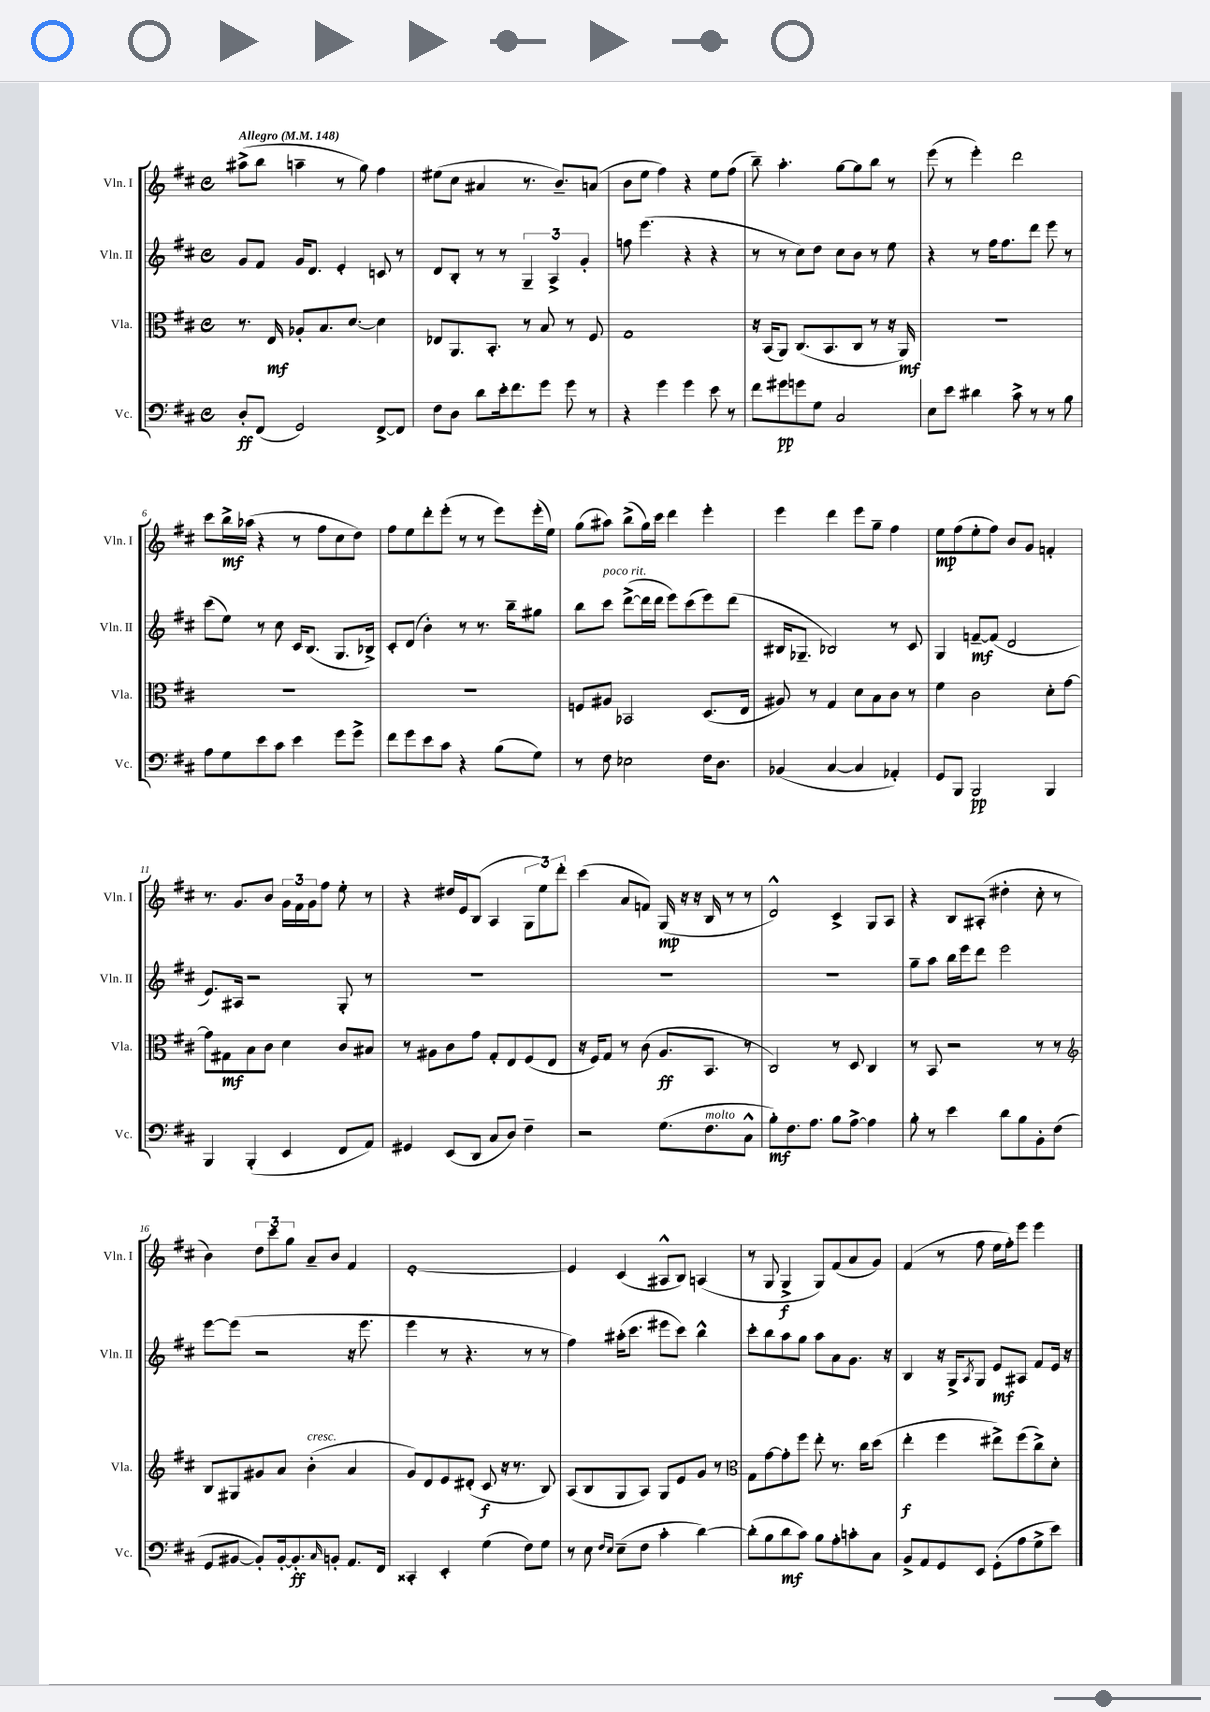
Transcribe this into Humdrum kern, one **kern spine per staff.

**kern	**dynam	**kern	**dynam	**kern	**dynam	**kern	**dynam
*part4	*part4	*part3	*part3	*part2	*part2	*part1	*part1
*staff4	*staff4	*staff3	*staff3	*staff2	*staff2	*staff1	*staff1
*I"Vc.	*	*I"Vla.	*	*I"Vln. II	*	*I"Vln. I	*
*I'Vc.	*	*I'Vla.	*	*I'Vln. II	*	*I'Vln. I	*
*clefF4	*	*clefC3	*	*clefG2	*	*clefG2	*
*k[f#c#]	*	*k[f#c#]	*	*k[f#c#]	*	*k[f#c#]	*
*M4/4	*	*M4/4	*	*M4/4	*	*M4/4	*
*met(c)	*	*met(c)	*	*met(c)	*	*met(c)	*
*MM148	*	*MM148	*	*MM148	*	*MM148	*
=1	=1	=1	=1	=1	=1	=1	=1
!	!	!	!	!	!	!LO:TX:a:B:t=Allegro	!
8D'/L	ff	8.r	.	8g/L	.	(8aa#X^\L	.
(8FF#/J	.	.	.	8f#/J	.	8bb\J	.
.	.	16E/	mf	.	.	.	.
2GG/)	.	8A-X'/L	.	16g/KL	.	4aan~\	.
.	.	.	.	8.d/J	.	.	.
.	.	8.B/	.	.	.	.	.
.	.	.	.	4e'/	.	8r	.
.	.	[8.d/J	.	.	.	.	.
.	.	.	.	.	.	8gg\)	.
[8FF#^/L	.	4d\]	.	8cn/	.	4ff#\	.
8FF#/J]	.	.	.	8r	.	.	.
=2	=2	=2	=2	=2	=2	=2	=2
8F#\L	.	8E-X/L	.	8d/L	.	(8ee#X\L	.
8D\J	.	8.AA/	.	8B'/J	.	8cc#\J	.
8d\L	.	.	.	8r	.	4a#X/	.
.	.	8.BB'/J	.	.	.	.	.
16e'\k	.	.	.	8r	.	.	.
8.f#\	.	.	.	.	.	.	.
.	.	8r	.	6G~/	.	8.r	.
8g\J	.	8B/	.	.	.	.	.
.	.	.	.	6A^/	.	.	.
.	.	.	.	.	.	8.b~/L)	.
8g\	.	8r	.	.	.	.	.
.	.	.	.	6g'/	.	.	.
8r	.	8F#/	.	.	.	(8an/J	.
=3	=3	=3	=3	=3	=3	=3	=3
4r	.	1G	.	8ffn\	.	8b\L	.
.	.	.	.	(4.eee\	.	8ee\J	.
4g\	.	.	.	.	.	4ff#\)	.
4g\	.	.	.	4r	.	4r	.
8e\	.	.	.	4r	.	8ee\L	.
8r	.	.	.	.	.	(8ff#\J	.
=4	=4	=4	=4	=4	=4	=4	=4
8f#\L	.	16r	.	8r	.	8bb~\)	.
.	.	(16BB/KL	.	.	.	.	.
8g#X\	pp	8AA/J)	.	8r	.	4.aa'\	.
8gn\	.	(8.C#/L	.	8cc#\L)	.	.	.
8G\J	.	.	.	8dd\J	.	.	.
.	.	8.BB/	.	.	.	.	.
2C#/	.	.	.	8cc#\L	.	[8gg\L	.
.	.	8C#/J	.	8b\J	.	8gg\]	.
.	.	8r	.	8r	.	8bb\J	.
.	.	16r	.	8ee\	.	8r	.
.	.	16AA/)	mf	.	.	.	.
=5	=5	=5	=5	=5	=5	=5	=5
8E\L	.	1r	.	4r	.	(8eee\	.
8e\J	.	.	.	.	.	8r	.
4d#X\	.	.	.	8r	.	4eee'\)	.
.	.	.	.	16ff#\KL	.	.	.
.	.	.	.	8.ff#\	.	.	.
8c#^\	.	.	.	.	.	2ddd\	.
8r	.	.	.	8ddd\J	.	.	.
8r	.	.	.	8eee\	.	.	.
8B\	.	.	.	8r	.	.	.
!!LO:LB:g=z
=6	=6	=6	=6	=6	=6	=6	=6
8A\L	.	1r	.	(8ccc#\L	.	8ccc#\L	.
8G\	.	.	.	8ee\J)	.	16bb^\L	mf
.	.	.	.	.	.	(16aa-X\JJ	.
8e\	.	.	.	8r	.	4r	.
8c#\J	.	.	.	8cc#\	.	.	.
4e\	.	.	.	16c#/KL	.	8r	.
.	.	.	.	(8.B/J	.	.	.
.	.	.	.	.	.	8ff#\L	.
8g\L	.	.	.	8.G/L	.	8cc#\	.
8g^\J	.	.	.	.	.	8dd\J)	.
.	.	.	.	16B-X^/Jk)	.	.	.
=7	=7	=7	=7	=7	=7	=7	=7
8f#\L	.	1r	.	8c#'/L	.	8ff#\L	.
8g\	.	.	.	(8d/J	.	8ee\	.
8e\	.	.	.	4b'\)	.	8ddd'\	.
8c#\J	.	.	.	.	.	(8eee'\J	.
4r	.	.	.	8r	.	8r	.
.	.	.	.	8.r	.	8r	.
(8B\L	.	.	.	.	.	8eee\L)	.
.	.	.	.	16bb~\KL	.	.	.
8G\J)	.	.	.	8gg#X\J	.	(16eee'\L	.
.	.	.	.	.	.	16ee\JJ)	.
=8	=8	=8	=8	=8	=8	=8	=8
8r	.	8Fn/L	.	8bb\L	.	(8gg\L	.
!	!	!	!	!LO:TX:a:i:t=poco rit.	!	!	!
8F#\	.	8A#X/J	.	8ccc#\J	.	8aa#X\J)	.
2E-X\	.	2BB-X/	.	([8ddd^\L	.	(8bb^\L	.
.	.	.	.	16ddd\L]	.	16gg\L)	.
.	.	.	.	16ddd\JJ	.	16ccc#\JJ	.
.	.	.	.	8eee\L)	.	4ddd\	.
.	.	.	.	(8ccc#\	.	.	.
16F#\KL	.	(8.D/L	.	8eee\)	.	4eee'\	.
8.D\J	.	.	.	.	.	.	.
.	.	.	.	(8ddd\J	.	.	.
.	.	16E/Jk	.	.	.	.	.
=9	=9	=9	=9	=9	=9	=9	=9
(4BB-X/	.	8A#X/)	.	16B#X/KL	.	4eee\	.
.	.	.	.	8.G-X~/J	.	.	.
.	.	8r	.	.	.	.	.
[4C#/	.	4G/	.	2B-X/)	.	4ddd\	.
4C#/]	.	8d\L	.	.	.	8eee\L	.
.	.	8B\	.	.	.	8gg~\J	.
4AA-X'/)	.	8c#\J	.	8r	.	4ff#\	.
.	.	8r	.	8c#/	.	.	.
=10	=10	=10	=10	=10	=10	=10	=10
8GG/L	.	4f#\	.	4G/	.	8ee\L	mp
8BBB/J	.	.	.	.	.	(8ff#\	.
2BBB/	pp	2c#\	.	[8fn~/L	mf	8ee'\	.
.	.	.	.	(8f/J]	.	8ff#\J)	.
.	.	.	.	2d/	.	8b/L	.
.	.	.	.	.	.	8g/J	.
4BBB/	.	8d'\L	.	.	.	4fn'/	.
.	.	[8g\J	.	.	.	.	.
!!LO:LB:g=z
=11	=11	=11	=11	=11	=11	=11	=11
4BBB/	.	8g\L]	.	8.e/L)	.	8.r	.
.	.	8G#X\	mf	.	.	.	.
.	.	.	.	16A#X/Jk	.	8.g/L	.
(4BBB'/	.	8B\	.	2r	.	.	.
.	.	8c#\J	.	.	.	8b/J	.
4EE/	.	4d\	.	.	.	24g\LL	.
.	.	.	.	.	.	24f#\	.
.	.	.	.	.	.	24g\J	.
.	.	.	.	.	.	8ff#\J	.
8FF#/L	.	8c#/L	.	8G'/	.	8ee'\	.
8AA/J)	.	8B#X/J	.	8r	.	8r	.
=12	=12	=12	=12	=12	=12	=12	=12
4GG#X/	.	8r	.	1r	.	4r	.
.	.	8A#X\L	.	.	.	.	.
(8EE/L	.	8c#\	.	.	.	16dd#X/LL	.
.	.	.	.	.	.	16e/J	.
8DD/J	.	8g\J	.	.	.	(8B/J	.
8C#/L	.	8G'/L	.	.	.	4A/	.
8D/J)	.	8E/	.	.	.	.	.
4F#~\	.	(8F#/	.	.	.	12G\L	.
.	.	.	.	.	.	12ee\)	.
.	.	8E/J	.	.	.	.	.
.	.	.	.	.	.	12ddd'\J	.
=13	=13	=13	=13	=13	=13	=13	=13
2r	.	16r	.	1r	.	(4ccc#\	.
.	.	16F#/KL)	.	.	.	.	.
.	.	8G/J	.	.	.	.	.
.	.	8r	.	.	.	8a/L	.
.	.	(8c#\	.	.	.	8fn/J)	.
(8.G\L	.	8.A/L	ff	.	.	(16G/	mp
.	.	.	.	.	.	16r	.
.	.	.	.	.	.	16r	.
!LO:TX:a:i:t=molto	!	!	!	!	!	!	!
8.F#\	.	8.BB/J	.	.	.	16B/	.
.	.	.	.	.	.	8r	.
8C#^^\J	.	8r	.	.	.	8r	.
=14	=14	=14	=14	=14	=14	=14	=14
8B'\L)	mf	2C#/)	.	1r	.	2d^^/)	.
8.F#\	.	.	.	.	.	.	.
8.A\J	.	.	.	.	.	.	.
8B\L	.	8r	.	.	.	4c#^/	.
[8A^\J	.	8D/	.	.	.	.	.
4A\]	.	4C#/	.	.	.	8G/L	.
.	.	.	.	.	.	8A/J	.
=15	=15	=15	=15	=15	=15	=15	=15
8B'\	.	8r	.	8gg~\L	.	4r	.
8r	.	8BB/	.	8aa\J	.	.	.
4e\	.	2r	.	16bb\LL	.	8B/L	.
.	.	.	.	16eee\J	.	.	.
.	.	.	.	8ddd\J	.	(8A#X'/J	.
8d\L	.	.	.	2eee\	.	4dd#X'\	.
8B\	.	.	.	.	.	.	.
8BB'\	.	8r	.	.	.	8cc#'\	.
(8F#\J	.	8r	.	.	.	8r	.
!!LO:LB:g=z
=16	=16	=16	=16	=16	=16	=16	=16
*	*	*clefG2	*	*	*	*	*
8GG/L	.	8B/L	.	[8eee\L	.	4b\)	.
[8BB#X/J	.	8G#X/	.	(8eee\J]	.	.	.
8BB#'/L])	.	8g#X/	.	2r	.	12dd\L	.
.	.	.	.	.	.	12ccc#\	.
[16BB#'/k	.	8a/J	.	.	.	.	.
.	.	.	.	.	.	12gg\J	.
8.BB#'/]	ff	.	.	.	.	.	.
!	!	!LO:TX:a:i:t=cresc.	!	!	!	!	!
.	.	(4b'\	.	.	.	8a~/L	.
16qqC#/	.	.	.	.	.	.	.
8BBn'/J	.	.	.	.	.	8b/J	.
8.AA/L	.	4a/	.	16r	.	4f#/	.
.	.	.	.	8.eee\	.	.	.
16FF#/Jk	.	.	.	.	.	.	.
=17	=17	=17	=17	=17	=17	=17	=17
4CC##X'/	.	8g/L)	.	4eee\	.	[1e'	.
.	.	8d/	.	.	.	.	.
4EE'/	.	8e/	.	8r	.	.	.
.	.	(8d#X'/J	.	4.r	.	.	.
(4G\	.	8c#/	f	.	.	.	.
.	.	16r	.	.	.	.	.
.	.	8.r	.	.	.	.	.
8F#\L)	.	.	.	8r	.	.	.
8G\J	.	8B/)	.	8r	.	.	.
=18	=18	=18	=18	=18	=18	=18	=18
8r	.	(8A/L	.	4ff#\)	.	4e/]	.
8E\	.	8B/	.	.	.	.	.
16qqF#/LL	.	.	.	.	.	.	.
16qqE/JJ	.	.	.	.	.	.	.
(8E~\L	.	8G/	.	(16aa#X'\KL	.	(4c#/	.
.	.	.	.	8.ccc#\J	.	.	.
8F#\J	.	8A/J)	.	.	.	.	.
4c#'\	.	8G/L	.	8eee#X\L	.	8A#X^^/L	.
.	.	8e/	.	8ccc#\J)	.	8B/J)	.
[4d\)	.	8g/J	.	4bb^^\	.	(4An/	.
.	.	8r	.	.	.	.	.
=19	=19	=19	=19	=19	=19	=19	=19
*	*	*clefC3	*	*	*	*	*
(8d'\L]	.	8G\L	.	8ccc#'\L	.	8r	.
8B\	.	[8g\	.	8bb\	.	8G/	.
8d\	mf	8g'\]	.	8aa\	.	4G^/	f
8c#\J)	.	8ff#\J	.	8gg\J	.	.	.
8B\L	.	8ee'\	.	8aa\L	.	8G/L)	.
8A'\	.	8.r	.	8a\	.	(8f#/	.
8cn'\	.	.	.	8.g\J	.	8a/	.
.	.	16cc#\KL	.	.	.	.	.
8C#\J	.	(8dd\J	.	.	.	8g/J)	.
.	.	.	.	16r	.	.	.
=20	=20	=20	=20	=20	=20	=20	=20
8BB^/L	.	4ee'\	f	4B/	.	(4f#/	.
8AA/	.	.	.	.	.	.	.
8GG/	.	4ff#\	.	16r	.	8r	.
.	.	.	.	16G^/KL	.	.	.
.	.	.	.	8qA/	.	.	.
8EE/J	.	.	.	8G/J	.	8ff#\	.
(8GG'\L	.	8ee#X^\L)	.	8e/L	mf	16ee\LL	.
.	.	.	.	.	.	16ff#'\J)	.
8A\	.	(8ff#\	.	8A#X/J	.	8eee\J	.
8G^\	.	8cc#^\)	.	8f#/L	.	4eee\	.
8e\J)	.	8d'\J	.	16e/Jk	.	.	.
.	.	.	.	16r	.	.	.
==	==	==	==	==	==	==	==
*-	*-	*-	*-	*-	*-	*-	*-
